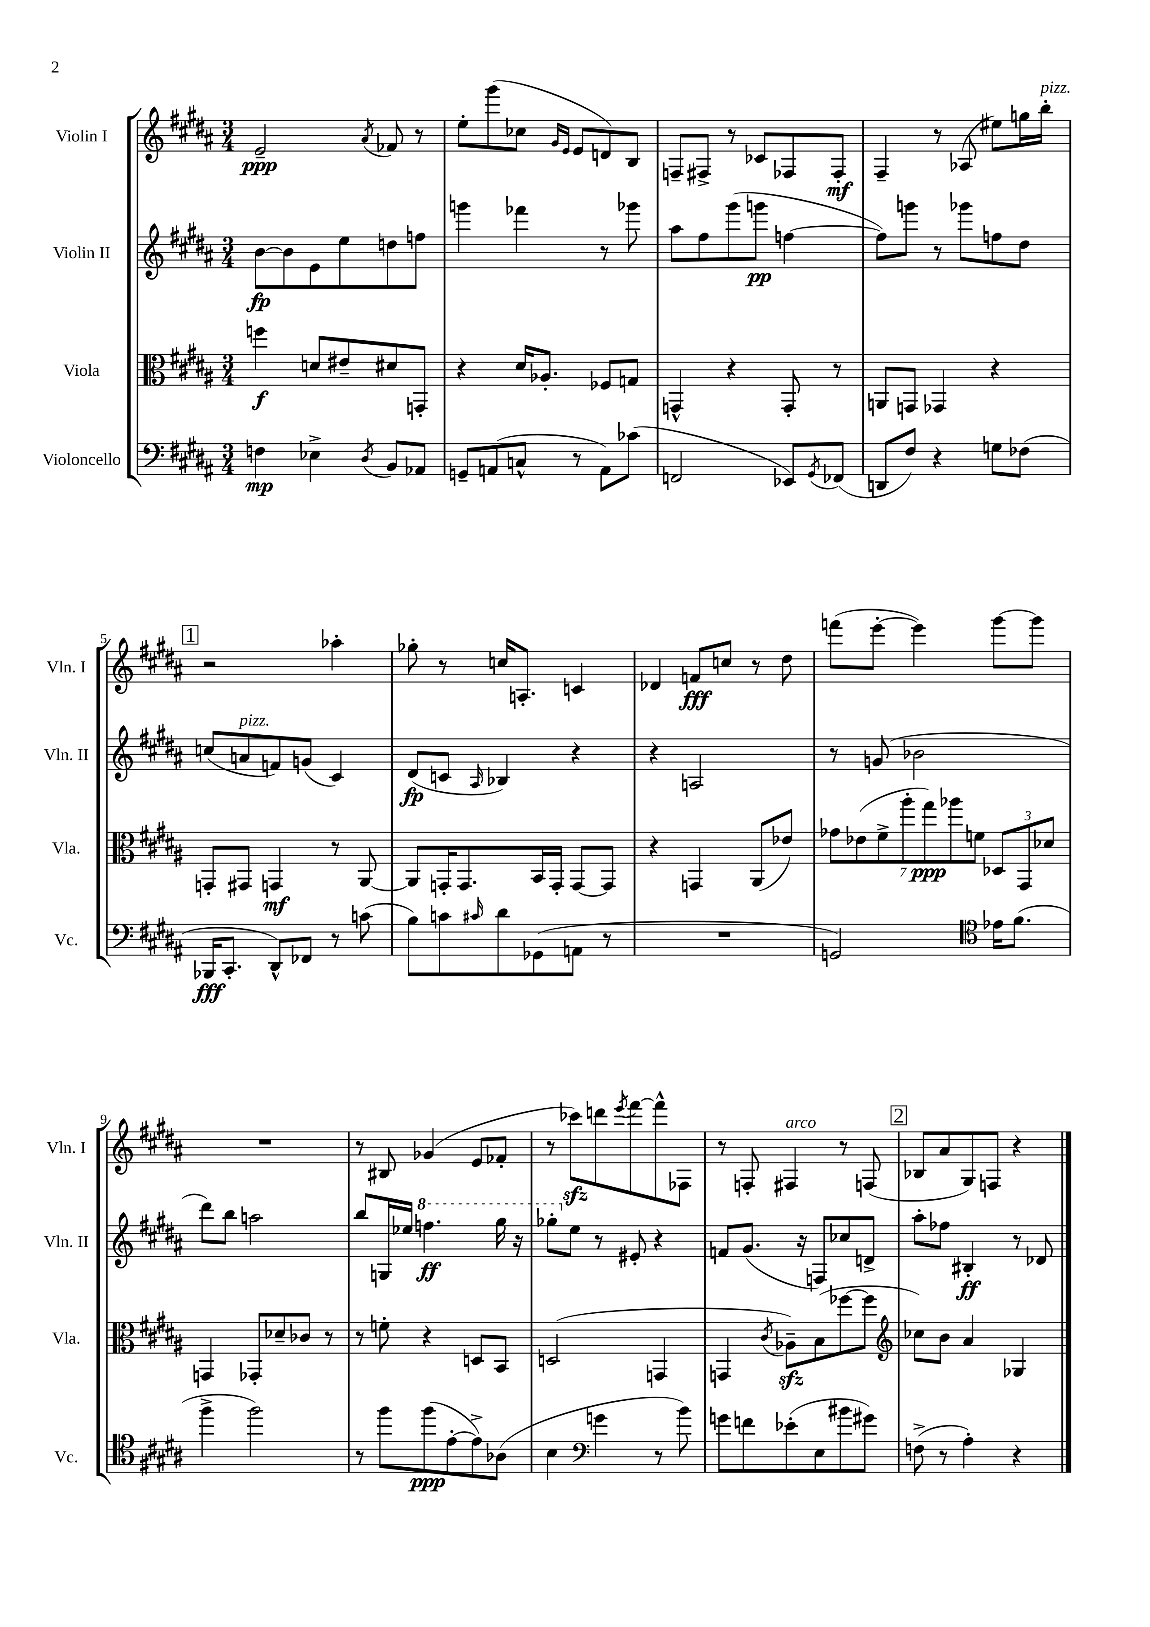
<<
\new StaffGroup <<
\new Staff = "s0" \with { instrumentName = "Violin I" shortInstrumentName = "Vln. I" } {
    \clef treble \key b \major \numericTimeSignature \time 3/4
    e'2--\ppp \acciaccatura { ais'8 } fes'8 r8 |
    e''8-. gis'''8( ces''8 \grace { gis'16 e'16 } e'8 d'8) b8 |
    f8-- fis8-> r8 ces'8 fes8 fes8-.\mf |
    fis4-- r8 aes8( eis''8) g''16 b''16-.^\markup { \italic "pizz." } |
    \mark \markup { \box "1" } r2 aes''4-. |
    ges''8-. r8 c''16 a8.-. c'4 |
    des'4 f'8\fff c''8 r8 dis''8 |
    f'''8( e'''8~-. e'''4) gis'''8~ gis'''8 |
    R2. |
    r8 bis8 ges'4( e'8 fes'8-. |
    r8 ces'''8\sfz) d'''8 \acciaccatura { e'''8 } fis'''8~ fis'''8-^ fes8 |
    r8 f8-. fis4^\markup { \italic "arco" } r8 f8( |
    \mark \markup { \box "2" } bes8 ais'8 gis8) f8 r4 \bar "|." |
}
\new Staff = "s1" \with { instrumentName = "Violin II" shortInstrumentName = "Vln. II" } {
    \clef treble \key b \major \numericTimeSignature \time 3/4
    b'8~\fp b'8 e'8 e''8 d''8 f''8 |
    g'''4 fes'''4 r8 ges'''8 |
    ais''8 fis''8 gis'''8( g'''8\pp f''4~ |
    f''8) g'''8 r8 ges'''8 f''8 dis''8 |
    \mark \markup { \box "1" } c''8( a'8^\markup { \italic "pizz." } f'8) g'8( cis'4) |
    dis'8\fp( c'8 \grace { ais16 } bes4) r4 |
    r4 a2 |
    r8 g'8( bes'2 |
    dis'''8) b''8 a''2 |
    b''8 g16 ees''16 \ottava #1 f'''4.\ff gis'''16 r16 |
    ges'''8-. \ottava #0 e''8 r8 eis'8-. r4 |
    f'8 gis'8.( r16 f8) ces''8 d'8-> |
    \mark \markup { \box "2" } ais''8-. fes''8 bis4-.\ff r8 des'8 \bar "|." |
}
\new Staff = "s2" \with { instrumentName = "Viola" shortInstrumentName = "Vla." } {
    \clef alto \key b \major \numericTimeSignature \time 3/4
    f''4\f d'8 eis'8-- dis'8 g,8-. |
    r4 dis'16 aes8.-. fes8 g8 |
    g,4-^ r4 g,8-. r8 |
    a,8 g,8 ges,4 r4 |
    \mark \markup { \box "1" } g,8-. gis,8 g,4\mf r8 ais,8~ |
    ais,8 g,16-. g,8. b,16 g,16-. g,8~ g,8 |
    r4 g,4 ais,8( ees'8) |
    \tuplet 7/4 { ges'8 ees'8( fis'8-> ais''8-. gis''8\ppp) aes''8 f'8 } \tuplet 3/2 { des8 gis,8 des'8 } |
    g,4 ges,8-. des'8-- ces'8 r8 |
    r8 f'8-. r4 d8 b,8 |
    d2( g,4 |
    g,4 \acciaccatura { cis'8 } aes8--\sfz) b8( fes''8~ fes''8 |
    \mark \markup { \box "2" } \clef treble ces''8) b'8 ais'4 ges4 \bar "|." |
}
\new Staff = "s3" \with { instrumentName = "Violoncello" shortInstrumentName = "Vc." } {
    \clef bass \key b \major \numericTimeSignature \time 3/4
    f4\mp ees4-> \acciaccatura { dis8 } b,8 aes,8 |
    g,8-- a,8( c8-^ r8 a,8) ces'8( |
    f,2 ees,8) \acciaccatura { gis,8 } fes,8( |
    d,8 fis8) r4 g8 fes8( |
    \mark \markup { \box "1" } bes,,16\fff cis,8.-. dis,8-^) fes,8 r8 c'8( |
    b8) c'8 \grace { cis'16 } dis'8 ges,8( a,8 r8 |
    R2. |
    g,2) \clef tenor ees'16 fis'8.( |
    fis''4-> fis''2) |
    r8 fis''8 fis''8\ppp( e'8~-. e'8->) aes8( |
    b4 \clef bass g'4 r8 b'8) |
    g'8 f'8 ees'8-.( e8 bis'8 gis'8) |
    \mark \markup { \box "2" } f8->( r8 ais4-.) r4 \bar "|." |
}
>>
>>
